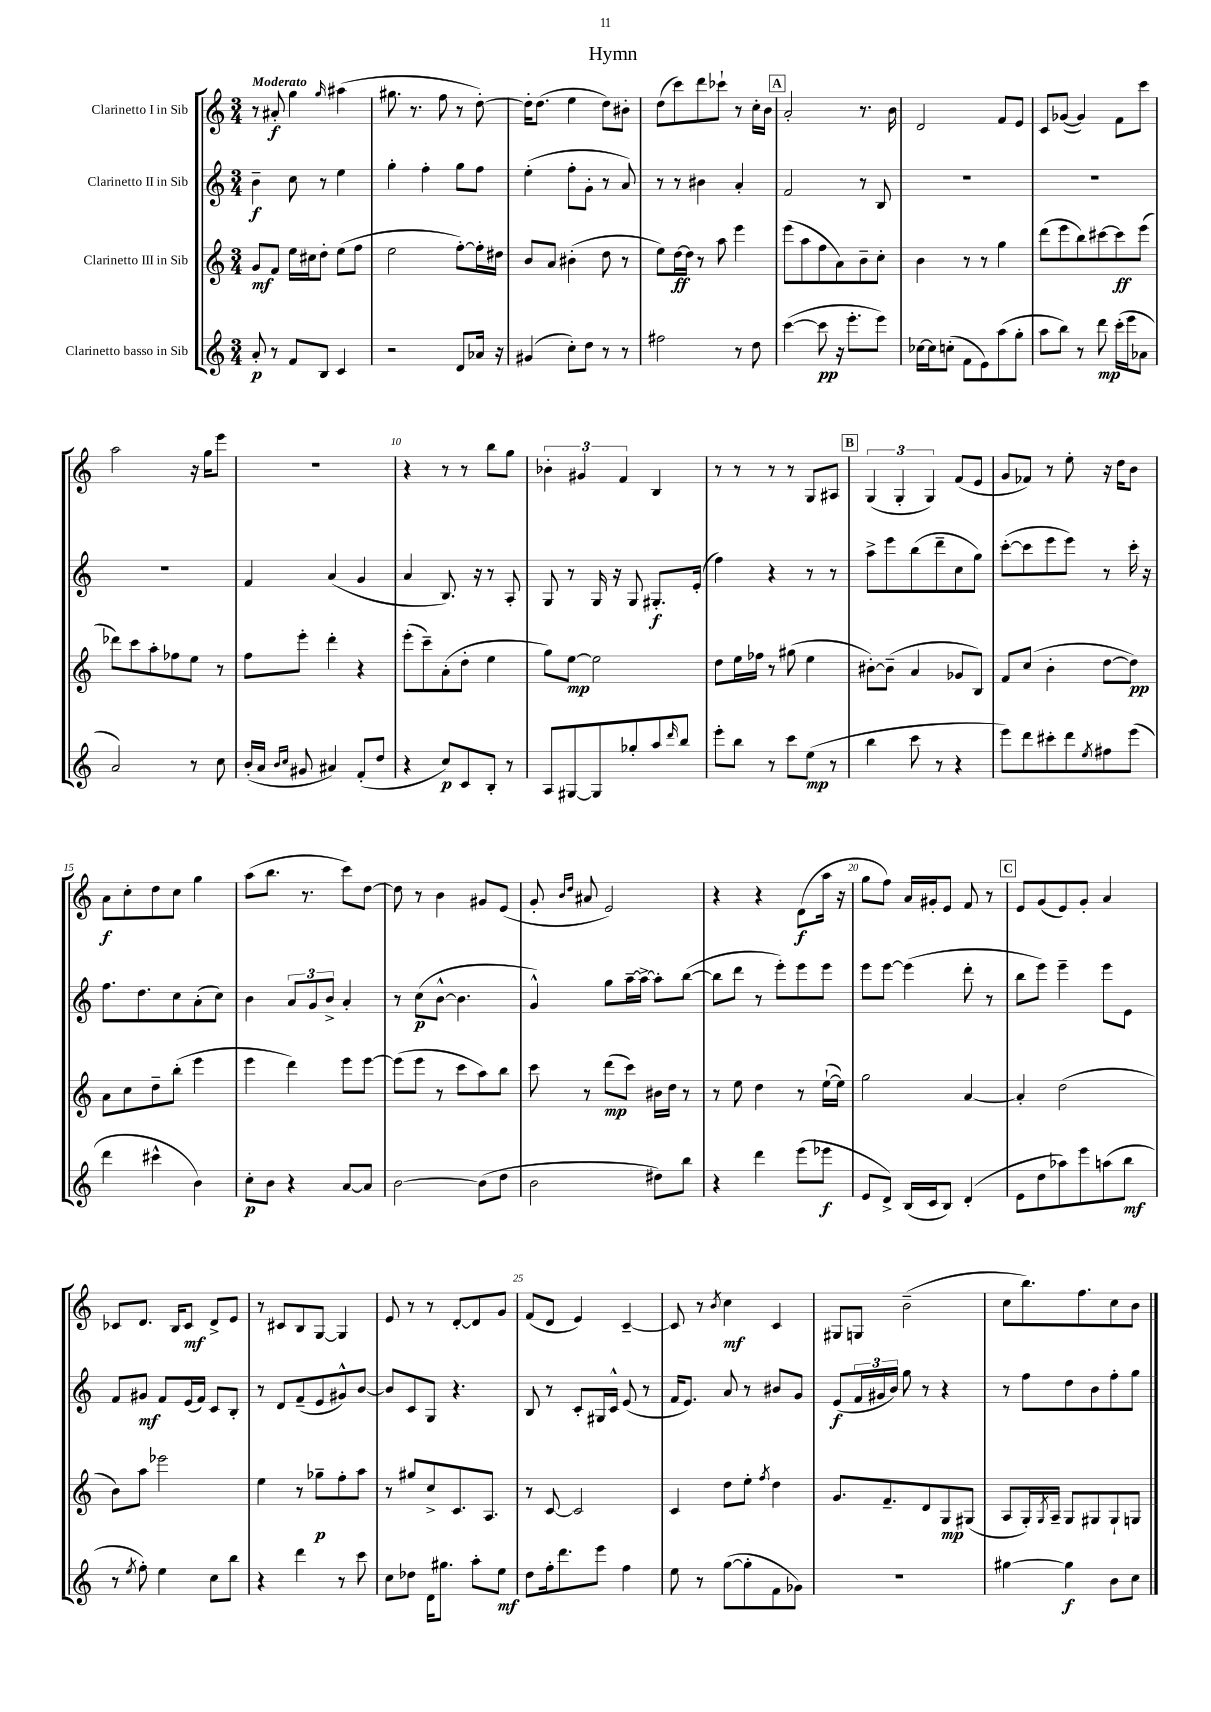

**kern	**dynam	**kern	**dynam	**kern	**dynam	**kern	**dynam
*part4	*part4	*part3	*part3	*part2	*part2	*part1	*part1
*staff4	*staff4	*staff3	*staff3	*staff2	*staff2	*staff1	*staff1
*I"Clarinetto basso in Sib	*	*I"Clarinetto III in Sib	*	*I"Clarinetto II in Sib	*	*I"Clarinetto I in Sib	*
*clefG2	*	*clefG2	*	*clefG2	*	*clefG2	*
*k[]	*	*k[]	*	*k[]	*	*k[]	*
*M3/4	*	*M3/4	*	*M3/4	*	*M3/4	*
=1	=1	=1	=1	=1	=1	=1	=1
!	!	!	!	!	!	!LO:TX:a:B:t=Moderato	!
8a'/	p	8g/L	mf	4b~\	f	8r	.
8r	.	8f/J	.	.	.	8a#X'/	f
8f/L	.	16ee\LL	.	8cc\	.	4gg\	.
.	.	16cc#X\J	.	.	.	.	.
8B/J	.	8dd'\J	.	8r	.	.	.
.	.	.	.	.	.	16qqgg/	.
4c/	.	(8ee\L	.	4ee\	.	(4aa#X\	.
.	.	8ff\J	.	.	.	.	.
=2	=2	=2	=2	=2	=2	=2	=2
2r	.	2ee\	.	4gg'\	.	8.gg#X\	.
.	.	.	.	.	.	8.r	.
.	.	.	.	4ff'\	.	.	.
.	.	.	.	.	.	8ff\	.
8d/L	.	[8ff'\L)	.	8gg\L	.	8r	.
16a-X/Jk	.	16ff'\L]	.	8ff\J	.	[8dd'\)	.
16r	.	16dd#X\JJ	.	.	.	.	.
=3	=3	=3	=3	=3	=3	=3	=3
(4g#X/	.	8b/L	.	(4ee'\	.	16dd'\KL]	.
.	.	.	.	.	.	(8.dd\J	.
.	.	8a/J	.	.	.	.	.
8cc'\L)	.	(4b#X'\	.	8ff'\L	.	4ee\	.
8dd\J	.	.	.	8g'\J	.	.	.
8r	.	8dd\	.	8r	.	8dd\L)	.
8r	.	8r	.	8a/)	.	8b#X'\J	.
=4	=4	=4	=4	=4	=4	=4	=4
2ff#X\	.	8ee\L)	.	8r	.	(8dd\L	.
.	.	[16dd\L	ff	8r	.	8ccc\)	.
.	.	16dd\JJ]	.	.	.	.	.
.	.	8r	.	4b#X\	.	8ddd\	.
.	.	8aa\	.	.	.	8ccc-X`\J	.
8r	.	4eee\	.	4a'/	.	8r	.
8dd\	.	.	.	.	.	16cc'\LL	.
.	.	.	.	.	.	16b\JJ	.
!!LO:REH:place=s1:t=A
=5	=5	=5	=5	=5	=5	=5	=5
([4ccc\	.	(8eee\L	.	2f/	.	2a'/	.
.	.	8aa\	.	.	.	.	.
8ccc\]	pp	8ff\	.	.	.	.	.
16r	.	8a\)	.	.	.	.	.
8.eee'\L	.	.	.	.	.	.	.
.	.	8b~\	.	8r	.	8.r	.
8eee\J)	.	8cc'\J	.	8B/	.	.	.
.	.	.	.	.	.	16b\	.
=6	=6	=6	=6	=6	=6	=6	=6
[16cc-X\LL	.	4b\	.	2.r	.	2d/	.
16cc-\J]	.	.	.	.	.	.	.
(8ccn'\J	.	.	.	.	.	.	.
8f\L	.	8r	.	.	.	.	.
8e\)	.	8r	.	.	.	.	.
(8aa\	.	4gg\	.	.	.	8f/L	.
8gg'\J	.	.	.	.	.	8e/J	.
=7	=7	=7	=7	=7	=7	=7	=7
8aa\L	.	(8ddd\L	.	2.r	.	8c/L	.
8bb\J)	.	8eee\	.	.	.	([8g-X/J	.
8r	.	8bb\)	.	.	.	4g-/])	.
8ddd\	mp	[8ccc#X\	.	.	.	.	.
(16ccc'\LL	.	8ccc#\]	ff	.	.	8f\L	.
16eee\J	.	.	.	.	.	.	.
8a-X\J	.	(8eee\J	.	.	.	8ccc\J	.
!!LO:LB:g=z
=8	=8	=8	=8	=8	=8	=8	=8
2a/)	.	8ddd-X\L)	.	2.r	.	2aa\	.
.	.	8ccc\	.	.	.	.	.
.	.	8aa'\	.	.	.	.	.
.	.	8ff-X\	.	.	.	.	.
8r	.	8ee\J	.	.	.	16r	.
.	.	.	.	.	.	16gg\KL	.
8cc\	.	8r	.	.	.	8eee\J	.
=9	=9	=9	=9	=9	=9	=9	=9
(16b'/LL	.	8ff\L	.	4f/	.	2.r	.
16a/JJ	.	.	.	.	.	.	.
16qqb/LL	.	.	.	.	.	.	.
16qqcc/JJ	.	.	.	.	.	.	.
8g#X/	.	8eee'\J	.	.	.	.	.
4a#X/)	.	4ddd'\	.	(4a/	.	.	.
(8f'/L	.	4r	.	4g/	.	.	.
8dd/J	.	.	.	.	.	.	.
=10	=10	=10	=10	=10	=10	=10	=10
4r	.	(8eee'\L	.	4a/	.	4r	.
.	.	8ccc~\)	.	.	.	.	.
8cc/L)	p	(8a'\	.	8.B/)	.	8r	.
8c/	.	8dd'\J	.	.	.	8r	.
.	.	.	.	16r	.	.	.
8B'/J	.	4ee\	.	8r	.	8bb\L	.
8r	.	.	.	8A'/	.	8gg\J	.
=11	=11	=11	=11	=11	=11	=11	=11
8A/L	.	8gg\L)	.	8G/	.	6b-X'\	.
[8G#X/	.	[8ee\J	mp	8r	.	.	.
.	.	.	.	.	.	6g#X/	.
8G#/]	.	2ee\]	.	16G/	.	.	.
.	.	.	.	16r	.	.	.
.	.	.	.	.	.	6f/	.
8gg-X'/	.	.	.	8G/	.	.	.
8aa/	.	.	.	8.G#X'/L	f	4B/	.
16qqddd/	.	.	.	.	.	.	.
8bb/J	.	.	.	.	.	.	.
.	.	.	.	(16e'/Jk	.	.	.
=12	=12	=12	=12	=12	=12	=12	=12
8eee'\L	.	8dd\L	.	4ff\)	.	8r	.
8bb\J	.	16ee\L	.	.	.	8r	.
.	.	16ff-X\JJ	.	.	.	.	.
8r	.	8r	.	4r	.	8r	.
8ccc\L	.	(8gg#X\	.	.	.	8r	.
(8ee\J	mp	4ee\	.	8r	.	8G/L	.
8r	.	.	.	8r	.	8A#X/J	.
!!LO:REH:place=s1:t=B
=13	=13	=13	=13	=13	=13	=13	=13
4bb\	.	[8b#X'\L)	.	8aa^\L	.	(6G/	.
.	.	(8b#~\J]	.	8eee\	.	.	.
.	.	.	.	.	.	6G'/	.
8ccc\	.	4a/	.	(8bb\	.	.	.
.	.	.	.	.	.	6G/)	.
8r	.	.	.	8ddd~\	.	.	.
4r	.	8g-X/L	.	8cc\	.	(8f/L	.
.	.	8B/J)	.	8gg\J)	.	8e/J	.
=14	=14	=14	=14	=14	=14	=14	=14
8eee\L)	.	8f/L	.	([8ccc'\L	.	8g/L	.
8ddd\	.	(8cc/J	.	8ccc\]	.	8f-X/J)	.
8ccc#X'\	.	4b'\	.	8eee\	.	8r	.
8ddd\	.	.	.	8eee\J)	.	8ee'\	.
8qee/	.	.	.	.	.	.	.
8ff#X\	.	[8dd\L	.	8r	.	16r	.
.	.	.	.	.	.	16dd\KL	.
(8eee\J	.	8dd\J])	pp	16ccc'\	.	8b\J	.
.	.	.	.	16r	.	.	.
!!LO:LB:g=z
=15	=15	=15	=15	=15	=15	=15	=15
4ddd\	.	8a\L	.	8.ff\L	.	8a\L	f
.	.	8cc\	.	.	.	8cc'\	.
.	.	.	.	8.dd\	.	.	.
4ccc#X^^\	.	8dd~\	.	.	.	8dd\	.
.	.	(8bb'\J	.	8cc\	.	8cc\J	.
4b\)	.	4eee\	.	(8a'\	.	4gg\	.
.	.	.	.	8cc\J)	.	.	.
=16	=16	=16	=16	=16	=16	=16	=16
8cc'\L	p	4eee\	.	4b\	.	(8aa\L	.
8b\J	.	.	.	.	.	8.bb\J	.
4r	.	4ddd\)	.	12a/L	.	.	.
.	.	.	.	.	.	8.r	.
.	.	.	.	12g/	.	.	.
.	.	.	.	12b^/J	.	.	.
[8a/L	.	8eee\L	.	4a'/	.	8ccc\L)	.
8a/J]	.	[8eee\J	.	.	.	[8dd\J	.
=17	=17	=17	=17	=17	=17	=17	=17
[2b\	.	(8eee\L]	.	8r	.	8dd\]	.
.	.	8eee\J	.	(8cc\L	p	8r	.
.	.	8r	.	[8b^^\J	.	4b\	.
.	.	8ccc\L	.	4.b\]	.	.	.
(8b\L]	.	8aa\)	.	.	.	8g#X/L	.
8dd\J	.	8bb\J	.	.	.	(8e/J	.
=18	=18	=18	=18	=18	=18	=18	=18
2b\	.	8ccc\	.	4g^^/)	.	8g'/	.
.	.	.	.	.	.	16qqb/LL	.
.	.	.	.	.	.	16qqdd/JJ	.
.	.	8r	.	.	.	8a#X/	.
.	.	(8ddd\L	mp	8gg\L	.	2e/)	.
.	.	8ccc\J)	.	[16aa~\L	.	.	.
.	.	.	.	16aa^\JJ_	.	.	.
8dd#X\L)	.	16b#X\LL	.	8aa'\L]	.	.	.
.	.	16dd\JJ	.	.	.	.	.
8bb\J	.	8r	.	([8bb\J	.	.	.
=19	=19	=19	=19	=19	=19	=19	=19
4r	.	8r	.	8bb\L]	.	4r	.
.	.	8ee\	.	8ddd\J	.	.	.
4ddd\	.	4dd\	.	8r	.	4r	.
.	.	.	.	8eee'\L)	.	.	.
(8eee\L	.	8r	.	8eee\	.	(8d\L	f
8eee-X\J	f	([16ee`\LL	.	8eee\J	.	16aa\Jk	.
.	.	16ee\JJ])	.	.	.	16r	.
=20	=20	=20	=20	=20	=20	=20	=20
8e/L	.	2gg\	.	8eee\L	.	8gg\L	.
8d^/J)	.	.	.	[8eee\J	.	8ff\J)	.
(16B/LL	.	.	.	(4eee\]	.	16a/LL	.
16c/J	.	.	.	.	.	16g#X'/J	.
8B/J)	.	.	.	.	.	8e/J	.
(4d'/	.	[4a/	.	8ddd'\	.	8f/	.
.	.	.	.	8r	.	8r	.
!!LO:REH:place=s1:t=C
=21	=21	=21	=21	=21	=21	=21	=21
8e\L	.	4a'/]	.	8bb\L	.	8e/L	.
8dd\	.	.	.	8eee\J)	.	(8g/	.
8aa-X\)	.	(2dd\	.	4eee~\	.	8e/)	.
8eee\	.	.	.	.	.	8g'/J	.
(8aan\	.	.	.	8eee\L	.	4a/	.
8bb\J	mf	.	.	8e\J	.	.	.
!!LO:LB:g=z
=22	=22	=22	=22	=22	=22	=22	=22
8r	.	8b\L)	.	8f/L	.	8c-X/L	.
8qee/	.	.	.	.	.	.	.
8ff'\)	.	8aa\J	.	8g#X/J	mf	8.d/J	.
4ee\	.	2eee-X\	.	8f/L	.	.	.
.	.	.	.	.	.	16B/KL	.
.	.	.	.	(16e/L	.	8c-/J	mf
.	.	.	.	16f/JJ)	.	.	.
8cc\L	.	.	.	8c/L	.	8d^/L	.
8bb\J	.	.	.	8B'/J	.	8e/J	.
=23	=23	=23	=23	=23	=23	=23	=23
4r	.	4ee\	.	8r	.	8r	.
.	.	.	.	8d/L	.	8c#X/L	.
4ddd\	.	8r	.	(8f~/	.	8B/	.
.	.	8gg-X~\L	p	8e/	.	[8G/J	.
8r	.	8ff'\	.	8g#X^^/)	.	4G/]	.
8ccc\	.	8aa\J	.	[8b/J	.	.	.
=24	=24	=24	=24	=24	=24	=24	=24
8cc\L	.	8r	.	8b/L]	.	8e/	.
8dd-X\J	.	8gg#X/L	.	8c/	.	8r	.
16d\KL	.	8cc^/	.	8G/J	.	8r	.
8.gg#X\J	.	.	.	.	.	.	.
.	.	8.c/	.	4.r	.	[8d'/L	.
8aa'\L	.	.	.	.	.	8d/]	.
.	.	8.A/J	.	.	.	.	.
8ee\J	mf	.	.	.	.	8g/J	.
=25	=25	=25	=25	=25	=25	=25	=25
8dd\L	.	8r	.	8B/	.	(8f/L	.
16ff'\k	.	[8c/	.	8r	.	8d/J	.
8.ddd\	.	.	.	.	.	.	.
.	.	2c/]	.	8c'/L	.	4e/)	.
8eee\J	.	.	.	16G#X/L	.	.	.
.	.	.	.	16c^^/JJ	.	.	.
4ff\	.	.	.	(8e/	.	[4c~/	.
.	.	.	.	8r	.	.	.
=26	=26	=26	=26	=26	=26	=26	=26
8ee\	.	4c/	.	16f/KL	.	8c/]	.
.	.	.	.	8.e/J)	.	.	.
8r	.	.	.	.	.	8r	.
.	.	.	.	.	.	8qb/	.
([8gg\L	.	8dd\L	.	8a/	.	4cc\	mf
8gg'\]	.	8ee'\J	.	8r	.	.	.
.	.	8qff/	.	.	.	.	.
8f\	.	4dd\	.	8b#X/L	.	4c/	.
8g-X\J)	.	.	.	8g/J	.	.	.
=27	=27	=27	=27	=27	=27	=27	=27
2.r	.	8.g/L	.	(8e/L	f	8G#X/L	.
.	.	.	.	24f/L	.	8Gn/J	.
.	.	.	.	24g#X/	.	.	.
.	.	8.f~/	.	.	.	.	.
.	.	.	.	24b/JJ)	.	.	.
.	.	.	.	8gg\	.	(2b~\	.
.	.	8d/	.	8r	.	.	.
.	.	8G/	mp	4r	.	.	.
.	.	(8G#X/J	.	.	.	.	.
=28	=28	=28	=28	=28	=28	=28	=28
[4gg#X\	.	8A/L	.	8r	.	8cc\L	.
.	.	16G'/L)	.	8ff\L	.	8.bb\)	.
.	.	8qG/	.	.	.	.	.
.	.	16A~/JJ	.	.	.	.	.
4gg#\]	f	8G/L	.	8dd\	.	.	.
.	.	.	.	.	.	8.ff\	.
.	.	8G#X/	.	8b\	.	.	.
8b\L	.	8G#`/	.	8ff'\	.	8cc\	.
8cc\J	.	8Gn/J	.	8gg\J	.	8b\J	.
==	==	==	==	==	==	==	==
*-	*-	*-	*-	*-	*-	*-	*-
